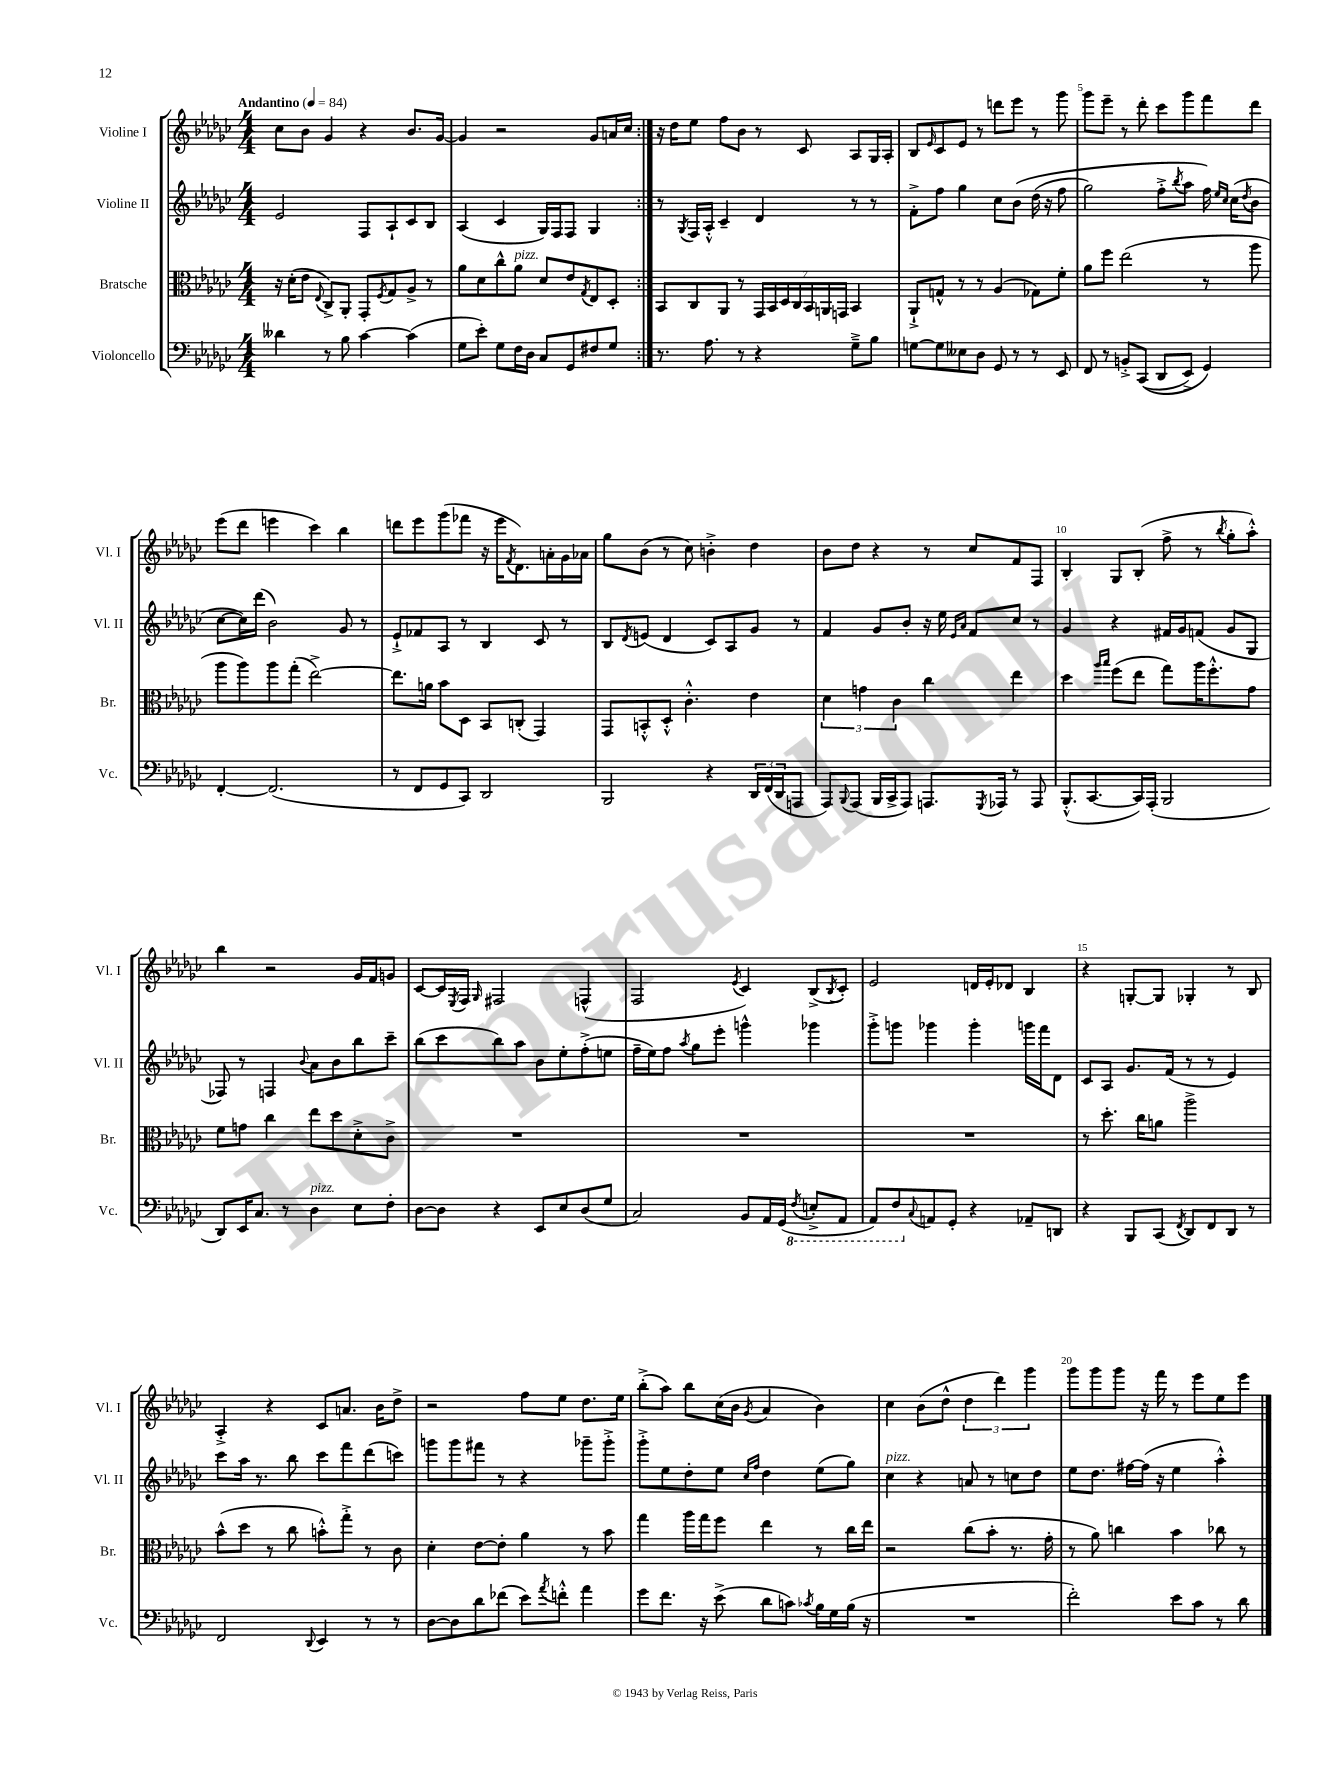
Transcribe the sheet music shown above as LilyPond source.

<<
\new StaffGroup <<
\new Staff = "s0" \with { instrumentName = "Violine I" shortInstrumentName = "Vl. I" } {
    \clef treble \key ges \major \numericTimeSignature \time 4/4 \tempo "Andantino" 4 = 84
    \repeat volta 2 { ces''8 bes'8 ges'4 r4 bes'8. ges'16~ |
    ges'4 r2 ges'8 a'16 ces''16 | }
    r16 des''16 ees''8 f''8 bes'8 r8 ces'8 aes8 ges16 aes16-. |
    bes8 \grace { ees'16 } ces'8 ees'8 r8 d'''8 ees'''8 r8 ges'''8 |
    ges'''8 ees'''8-- r8 des'''8-. ces'''8 ges'''8 f'''8 des'''8 |
    ees'''8( des'''8 e'''4 ces'''4) bes''4 |
    d'''8 ees'''8 ges'''8( fes'''8 r16 ees'''16 \acciaccatura { f'8 } des'8.) a'16-. ges'16 aes'16 |
    ges''8 bes'8( r8 ces''8) b'4-.-> des''4 |
    bes'8 des''8 r4 r8 ces''8 f'8 f8 |
    bes4-. ges8 bes8-.( f''8-> r8 \acciaccatura { bes''8 } ges''8-. aes''8-.-^) |
    bes''4 r2 ges'16 f'16 g'8 |
    ces'8~ ces'16 \acciaccatura { ees8 } f16 \grace { ges16 } fis2 f4-^( |
    f2 \acciaccatura { ees'8 } ces'4) bes8->( \acciaccatura { bes8 } ces'8-.) |
    ees'2 d'16 ees'16-. des'8 bes4 |
    r4 g8~-. g8 ges4-. r8 bes8 |
    aes4-.-> r4 ces'8 a'8. bes'16 des''8-> |
    r2 f''8 ees''8 des''8. ees''16 |
    bes''8-.->( aes''8) bes''8 ces''16( bes'16 \acciaccatura { ges'8 } aes'4 bes'4) |
    ces''4 bes'8( des''8-^ \tuplet 3/2 { des''4 des'''4) ges'''4 } |
    ges'''8 ges'''8 ges'''8 r16 f'''16 r8 ees'''8 ees''8 ees'''8 \bar "|." |
}
\new Staff = "s1" \with { instrumentName = "Violine II" shortInstrumentName = "Vl. II" } {
    \clef treble \key ges \major \numericTimeSignature \time 4/4
    \repeat volta 2 { ees'2 f8 aes8-! ces'8 bes8 |
    aes4( ces'4 ges16) f16 f8 ges4 | }
    r8 \acciaccatura { ges8 } f16 aes16-.-^ ces'4-- des'4 r8 r8 |
    f'8-.-> f''8 ges''4 ces''8 bes'8\( des''16( r16 f''8 |
    ges''2) f''8-.-> \acciaccatura { bes''8 } aes''8 f''16\) \grace { ees''16 ces''16 } ces''16( \acciaccatura { des''8 } bes'8 |
    ces''8~ ces''16) des'''16( bes'2) ges'8 r8 |
    ees'8-!-> fes'8 aes8 r8 bes4 ces'8 r8 |
    bes8 \acciaccatura { des'8 } e'8( des'4 ces'8) aes8 ges'8 r8 |
    f'4 ges'8 bes'8-. r16 ees''16 \grace { ees'16 aes'16 } f'8 ces''8 r8 |
    ges'4 r4 fis'16 ges'16 f'8( ges'8 ges8 |
    fes8) r8 f4 \appoggiatura { bes'8 } aes'8 bes'8 bes''8 ces'''8-- |
    bes''8( ces'''8 bes''8) aes''8 bes'8 ees''8-. f''8-.->( e''8 |
    f''16-- ees''16) f''8 \acciaccatura { aes''8 } ges''8 ees'''8-. g'''4-^ ges'''4 |
    ges'''8-.-> g'''8 ges'''4 ges'''4-. g'''16 f'''16 des'8 |
    ces'8 aes8 ges'8. f'16( r8 r8 ees'4) |
    ces'''8 aes''16 r8. bes''8 ces'''8 f'''8 des'''8( c'''8) |
    g'''8 g'''8 fis'''8 r8 r4 ges'''8-- ges'''8-.-> |
    ges'''8-.-> ees''8 des''8-. ees''8 \grace { ces''16 f''16 } des''4 ees''8( ges''8) |
    ces''4^\markup { \italic "pizz." } r4 a'8 r8 c''8 des''8 |
    ees''8 des''8. fis''16~ fis''16( r16 ees''4 aes''4-.-^) \bar "|." |
}
\new Staff = "s2" \with { instrumentName = "Bratsche" shortInstrumentName = "Br." } {
    \clef alto \key ges \major \numericTimeSignature \time 4/4
    \repeat volta 2 { r16 des'16-.( ees'8 \appoggiatura { ees8 } ces8->) aes,8-. ges,8-. \acciaccatura { f8 } ges8 aes8-> r8 |
    aes'8 des'8 ces''8-^ aes'8^\markup { \italic "pizz." } des'8 ees'8 \acciaccatura { ges8 } ees8 des8-. | }
    bes,8 ces8 aes,8 r8 \tuplet 7/4 { ges,16 bes,16 des16 ces16 bes,16 a,16 g,16 } bes,4 |
    aes,8-!-> g8-^ r8 r8 aes4( ges8) f'8-. |
    aes'8 f''8 ees''2( r8 aes''8 |
    aes''8 aes''8) aes''8 ges''8-.( ees''2~->) |
    ees''8. a'16 bes'8 des8 bes,8 c8-.( ges,4) |
    ges,8 b,8-.-^ des8-.-^ ces'4.-.-^ ees'4 |
    \tuplet 3/2 { des'4 g'4 ces'4 } ces''4 ees''4 |
    des''4 \grace { aes''16 bes''16 } f''8( ees''8 ges''8) aes''16 f''8.-.-^ ges'8 |
    f'8 g'8 ces''4 ees''8 des''8 des'8-.-> ces'8-> |
    R1 |
    R1 |
    R1 |
    r8 des''8.-. ces''16 a'8 aes''2-> |
    bes'8-^( des''8 r8 ces''8 b'8-.-^) ges''8-.-> r8 ces'8 |
    des'4-. ees'8~ ees'8-. aes'4 r8 bes'8 |
    ges''4 aes''16 ges''16 f''8 ees''4 r8 ces''16 ees''16 |
    r2 ces''8( bes'8-. r8. ges'16-. |
    r8 aes'8) c''4 bes'4 ces''8 r8 \bar "|." |
}
\new Staff = "s3" \with { instrumentName = "Violoncello" shortInstrumentName = "Vc." } {
    \clef bass \key ges \major \numericTimeSignature \time 4/4
    \repeat volta 2 { deses'4 r8 bes8 ces'4~ ces'4( |
    ges8 ees'8-.) ges8 f16 des16 ces8 ges,8 fis8 ges8 | }
    r8. aes8. r8 r4 ges8---> bes8 |
    g8~ g8 eeses8 des8 ges,8 r8 r8 ees,8 |
    f,8 r8 b,8-.-> ces,8(\( des,8 ees,8->) ges,4\) |
    f,4~-. f,2.( |
    r8 f,8 ges,8 ces,8) des,2 |
    bes,,2 r4 \tuplet 3/2 { des,16 f,16( des,16 } a,,8 |
    aes,,8) \appoggiatura { bes,,8 } aes,,8( bes,,16 ces,16-> aes,,8) a,,8. \acciaccatura { ges,,8 } aes,,16 r8 aes,,8 |
    bes,,8.-.-^( ces,8.~ ces,16) aes,,16-.( bes,,2 |
    des,8) ees,16 ces8. r8 des4^\markup { \italic "pizz." } ees8 f8-. |
    des8~ des8 r4 ees,8 ees8 des8( ges8 |
    ces2) bes,8 aes,16 ges,16( \ottava #-1 \acciaccatura { f,8 } e,8-.-> aes,,8 |
    aes,,8) f,8 \ottava #0 \appoggiatura { ces8 } a,8 ges,8-. r4 aes,8-- d,8 |
    r4 bes,,8 ces,8( \acciaccatura { f,8 } des,8) f,8 des,8 r8 |
    f,2 \appoggiatura { des,8 } ees,4 r8 r8 |
    des8~ des8 des'8 fes'8( ees'8) \acciaccatura { aes'8 } f'8-.-^ aes'4 |
    ges'8 f'8. r16 ees'8->( des'8 c'8) \acciaccatura { ces'8 } bes16 ges16 bes16( r16 |
    R1 |
    f'2-.) ees'8 ces'8 r8 des'8 \bar "|." |
}
>>
>>
\layout { \context { \Score \override BarNumber.break-visibility = ##(#f #t #t) barNumberVisibility = #(every-nth-bar-number-visible 5) } }
